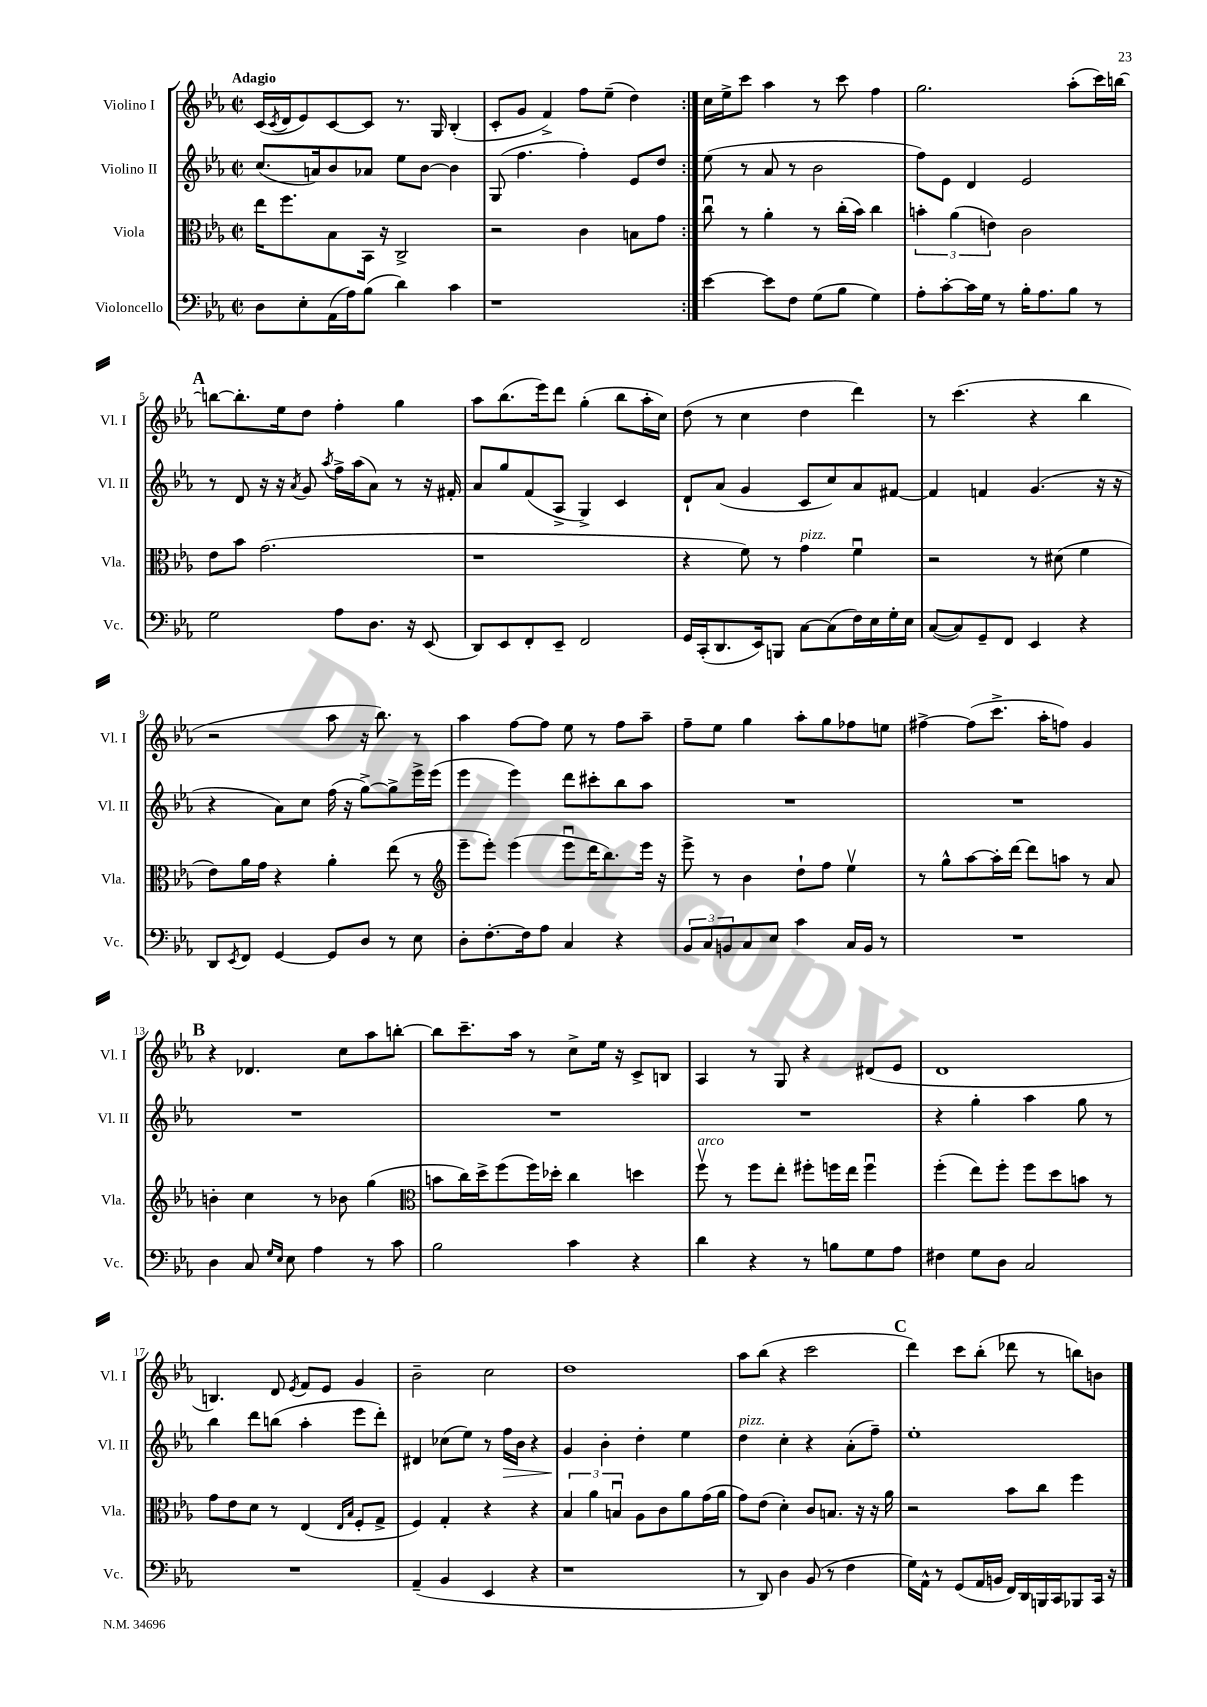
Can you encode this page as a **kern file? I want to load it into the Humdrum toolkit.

**kern	**kern	**kern	**kern
*staff4	*staff3	*staff2	*staff1
*clefF4	*clefC3	*clefG2	*clefG2
*k[b-e-a-]	*k[b-e-a-]	*k[b-e-a-]	*k[b-e-a-]
*M2/2	*M2/2	*M2/2	*M2/2
*met(c|)	*met(c|)	*met(c|)	*met(c|)
8D	16ee-	(8.cc	(16c
.	.	.	8qc
.	8.ff	.	16d
8E-'	.	.	8e-)
.	.	16a)	.
(16AA-	8B-	8b-	[8c
16A-)	.	.	.
(8B-	16BB-	8a-	8c]
.	16r	.	.
4d)	2C^	8ee-	8.r
.	.	[8b-	.
.	.	.	16G
4c	.	4b-]	(4B-'
=	=	=	=
1r	2r	(8G	8c'
.	.	4.ff	8g
.	.	.	4f^)
.	4c	4ff')	8ff
.	.	.	(8ee-~
.	8B	8e-	4dd)
.	8g	8dd	.
=:|!	=:|!	=:|!	=:|!
[4e-	8ccu	(8ee-	16cc
.	.	.	16ee-^
.	8r	8r	8ccc
8e-]	4a-'	8a-	4aa-
8F	.	8r	.
(8G	8r	2b-	8r
8B-	(16cc'	.	8ccc
.	16b-)	.	.
4G)	4cc	.	4ff
=	=	=	=
8A-'	6b'	8ff)	2.gg
[8c'	.	8e-	.
.	(6a-	.	.
16c]	.	4d	.
16G	.	.	.
.	6e)	.	.
8r	.	.	.
16B-'	2c	2e-	.
8.A-	.	.	.
8B-	.	.	(8aa-'
8r	.	.	16ccc)
.	.	.	[16bb
=	=	=	=
2G	8e-	8r	8bb_
.	8b-	8d	8.bb']
.	(2.g	16r	.
.	.	16r	16ee-
.	.	8qa-	.
.	.	8g	8dd
.	.	8qaa-	.
8A-	.	16ff^	4ff'
.	.	(16aa-	.
8.D	.	8a-)	.
.	.	8r	4gg
16r	.	.	.
(8EE-	.	16r	.
.	.	16f#'	.
=	=	=	=
8DD)	1r	8a-	8aa-
8EE-	.	8gg	(8.bb-
8FF'	.	(8f	.
.	.	.	16eee-)
8EE-~	.	8A-^	8ddd
2FF	.	4G^)	(4gg'
.	.	4c	8bb-
.	.	.	16aa-'
.	.	.	16cc)
=	=	=	=
16GG	4r	8d`	(8dd
(16CC'	.	.	.
8.DD	.	(8a-	8r
.	8f)	4g	4cc
16EE-)	.	.	.
8BBB	8r	.	.
[8C	4g	8c	4dd
(8C]	.	8cc)	.
16F)	4fu	8a-	4ddd)
16E-	.	.	.
16G'	.	[8f#	.
16E-	.	.	.
=	=	=	=
([8C	2r	4f#]	8r
8C])	.	.	(4.ccc
8GG~	.	4f	.
8FF	.	.	.
4EE-	8r	(4.g	4r
.	(8d#	.	.
4r	4f	.	4bb-
.	.	16r	.
.	.	16r	.
=	=	=	=
8DD	8e-)	4r	2r
8qEE-	.	.	.
8FF	16a-	.	.
.	16g	.	.
[4GG	4r	8a-)	.
.	.	8cc	.
8GG]	4a-'	(16ff	8aa-
.	.	16r	.
8D	.	[8gg^)	16r
.	.	.	8.bb-)
8r	(8ee-	8gg^]	.
8E-	8r	16eee-^	8r
.	.	(16eee-	.
=	=	=	=
*	*clefG2	*	*
8D'	8eee-~	4eee-	4aa-
[8.F'	8eee-')	.	.
.	(4eee-	4eee-)	[8ff
16F]	.	.	.
8A-	.	.	8ff]
4C	8eee-u	8ddd	8ee-
.	16ddd	8ccc#'	8r
.	8.bb-)	.	.
4r	.	8bb-	8ff
.	16eee-	8aa-	8aa-~
.	16r	.	.
=	=	=	=
12BB-	8eee-^	1r	8ff~
12C	.	.	.
.	8r	.	8ee-
12BB	.	.	.
8C	4b-	.	4gg
8E-	.	.	.
4c	8dd`	.	8aa-'
.	8ff	.	8gg
16C	4ee-v	.	8ff-
16BB	.	.	.
8r	.	.	8ee
=	=	=	=
1r	8r	1r	[4ff#^
.	8gg^^	.	.
.	[8aa-	.	(8ff#]
.	16aa-']	.	8.ccc^
.	[16ddd	.	.
.	8ddd]	.	.
.	.	.	16aa-'
.	8aa	.	8ff)
.	8r	.	4g
.	8a-	.	.
=	=	=	=
4D	4b'	1r	4r
8C	4cc	.	4.d-
16qqG	.	.	.
16qqE-	.	.	.
8E-	.	.	.
4A-	8r	.	.
.	8b-	.	8cc
8r	(4gg	.	8aa-
8c	.	.	[8bb'
=	=	=	=
*	*clefC3	*	*
2B-	8b	1r	8bb]
.	16cc)	.	8.ccc~
.	16dd^	.	.
.	(8ff	.	.
.	.	.	16aa-
.	16ff)	.	8r
.	16dd-'	.	.
4c	4cc	.	8cc^
.	.	.	16ee-
.	.	.	16r
4r	4dd	.	8c^
.	.	.	8B
=	=	=	=
4d	8ffv	1r	4A-
.	8r	.	.
4r	8ff	.	8r
.	8ee-'	.	8G
8r	8ff#'	.	4r
8B	16ff	.	.
.	16ee-	.	.
8G	4ffu	.	(8d#
8A-	.	.	8e-
=	=	=	=
4F#	(4ff'	4r	1d
8G	8ee-)	4gg'	.
8D	8ff'	.	.
2C	8ff	4aa-	.
.	8dd	.	.
.	8b	8gg	.
.	8r	8r	.
=	=	=	=
1r	8g	4bb-	4.B)
.	8e-	.	.
.	8d	8ddd	.
.	8r	(8bb	8d
.	.	.	8qe-
.	(4E-	4aa-'	8f
.	.	.	8e-
.	16qqE-	.	.
.	16qqB-	.	.
.	8F'	8eee-	4g
.	8G^	8ddd')	.
=	=	=	=
(4AA-~	4F)	4d#	2b-~
4BB-	4G'	(8cc-	.
.	.	8ee-)	.
4EE-	4r	8r	2cc
.	.	16ff	.
.	.	16b-	.
4r	4r	4r	.
=	=	=	=
1r	6B-	4g	1dd
.	6a-	.	.
.	.	4b-'	.
.	6Bu	.	.
.	8A-	4dd'	.
.	8c	.	.
.	8a-	4ee-	.
.	(16g	.	.
.	16a-	.	.
=	=	=	=
8r	8g)	4dd	8aa-
8DD)	(8e-	.	(8bb-
4D	4d')	4cc'	4r
(8BB-	8c	4r	2ccc
8r	8.B	.	.
4F	.	(8a-'	.
.	16r	.	.
.	16r	8ff~)	.
.	16a-	.	.
=	=	=	=
16G)	2r	1ee-'	4ddd)
16AA-^^	.	.	.
8r	.	.	.
(8GG	.	.	8ccc
16AA-	.	.	(8bb-'
16BB	.	.	.
16FF)	8b-	.	8ddd-
16DD	.	.	.
16BBB	8cc	.	8r
16CC	.	.	.
8BBB-	4ff	.	8bb)
16CC	.	.	8b
16r	.	.	.
==	==	==	==
*-	*-	*-	*-
